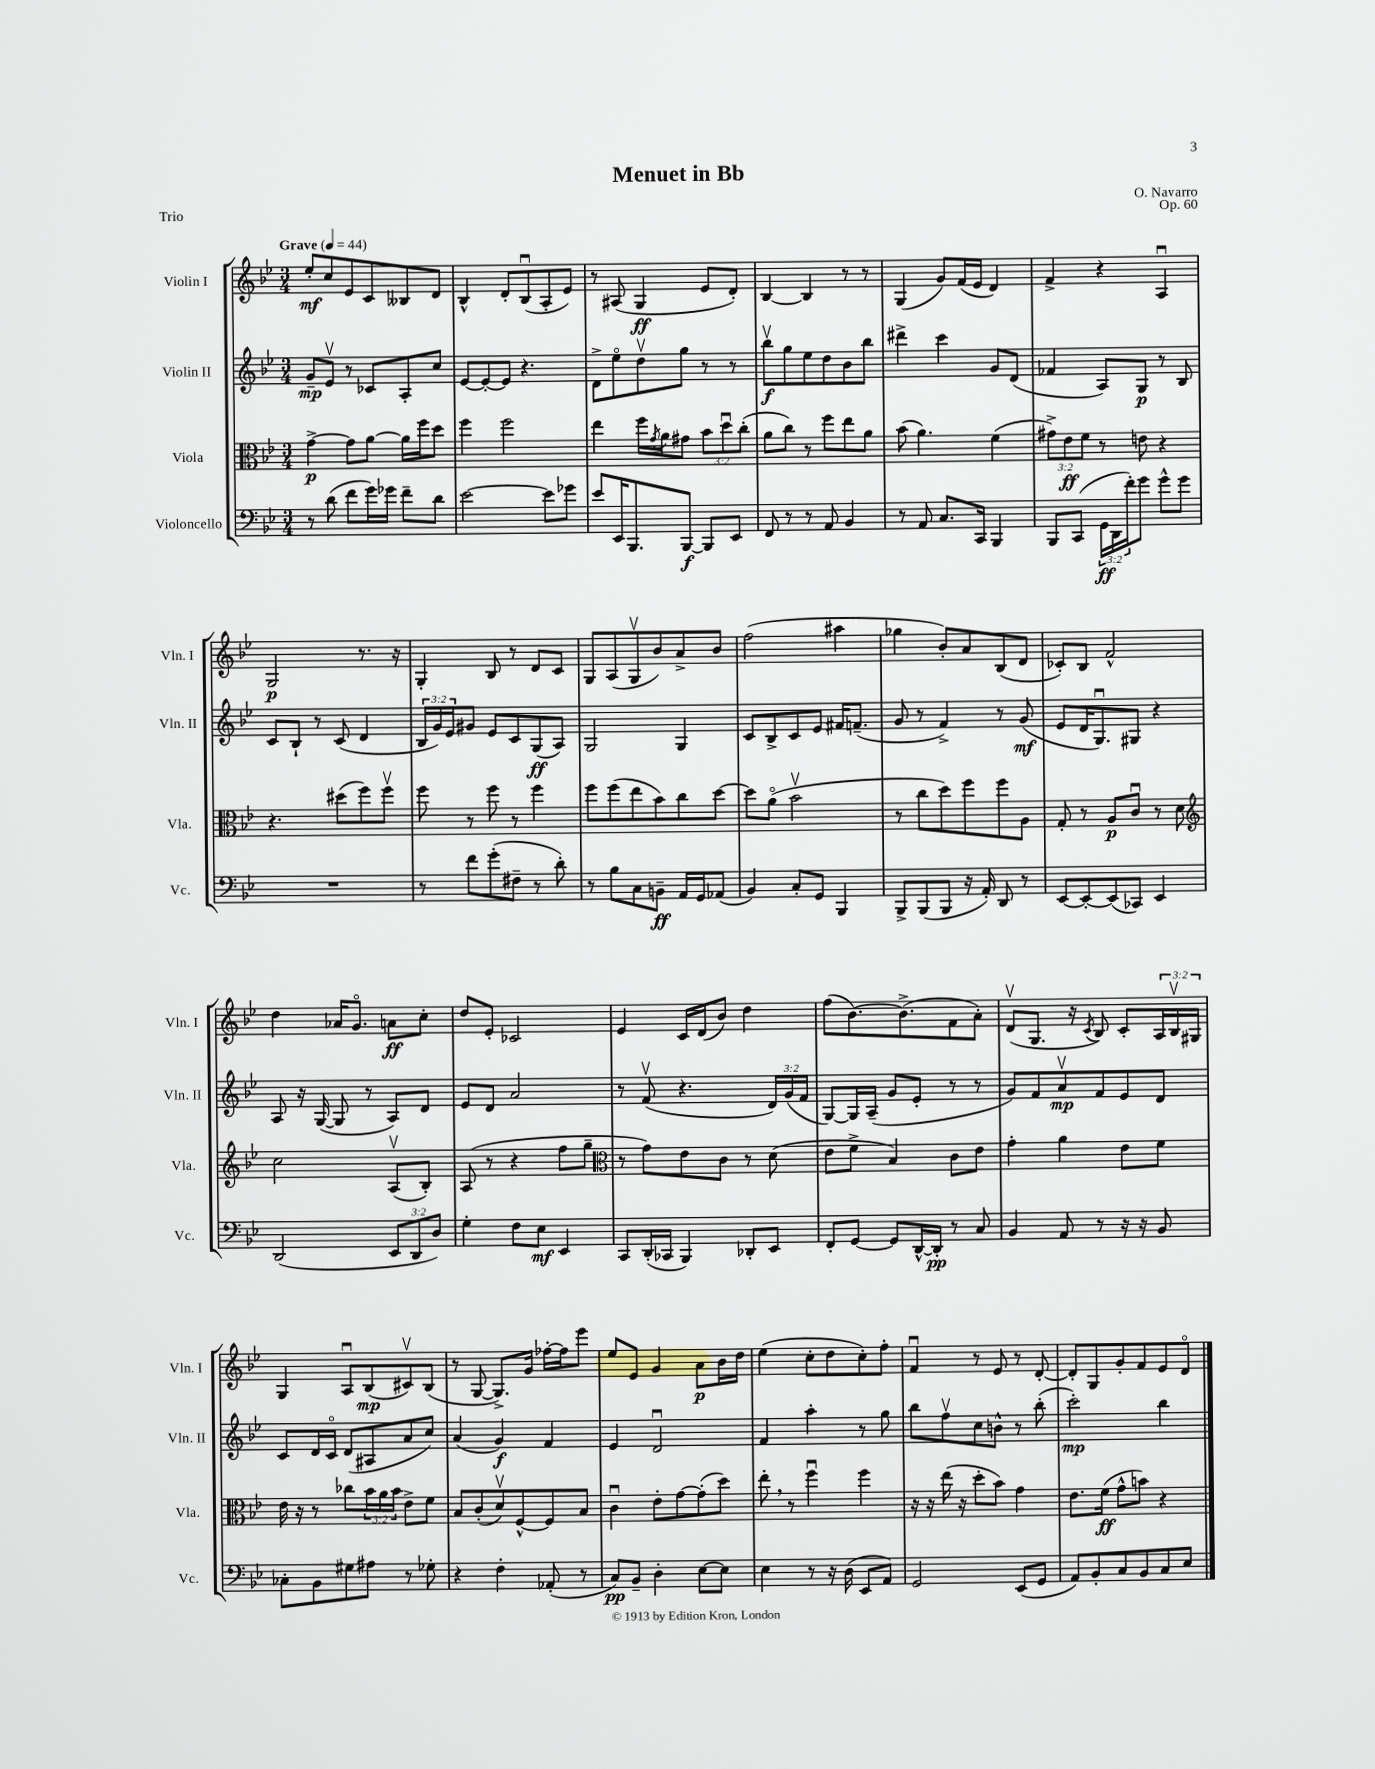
\header { title = "Menuet in Bb" composer = "O. Navarro" opus = "Op. 60" piece = "Trio" }
<<
\new StaffGroup <<
\new Staff = "s0" \with { instrumentName = "Violin I" shortInstrumentName = "Vln. I" } {
    \clef treble \key bes \major \numericTimeSignature \time 3/4 \override Staff.TupletNumber.text = #tuplet-number::calc-fraction-text \tempo "Grave" 4 = 44
    ees''8-.\mf c''8 ees'8 c'8 beses8 d'8 |
    bes4-^ d'8-. bes8\downbow( a8-. ees'8) |
    r8 ais8( g4\ff ees'8 d'8-.) |
    bes4~ bes4 r8 r8 |
    g4( g'8) f'16( ees'16 d'4) |
    f'4-> r4 a4\downbow |
    g2\p r8. r16 |
    g4-. bes8 r8 d'8 c'8 |
    g8 a8( g8\upbow bes'8) a'8-> bes'8 |
    f''2( ais''4 |
    ges''4 bes'8-.) a'8 bes8( d'8 |
    ces'8-.) bes8 f'2-^ |
    d''4 aes'16 g'8.\flageolet a'8\ff c''8-. |
    d''8 ees'8-. ces'2 |
    ees'4 c'16 d'16( bes'8) d''4 |
    f''8( bes'8.~) bes'8.->( f'8 a'8-.) |
    d'8\upbow( g8. r16 \acciaccatura { c'8 } bes8) c'8-. \tuplet 3/2 { a16 bes16\upbow gis16 } |
    g4 a8\downbow bes8\mp( cis'8\upbow) bes8( |
    r8 g8~ g8.->) g'16 fes''16~-. fes''16 ees'''8 |
    ees''8 ees'8 g'4 a'8\p bes'16 d''16 |
    ees''4( c''8-. d''8 c''8-.) f''8-. |
    f'4\downbow r8 ees'8 r8 d'8~-. |
    d'8-. g8 g'8-. f'8 ees'8 d'8\flageolet \bar "|." |
}
\new Staff = "s1" \with { instrumentName = "Violin II" shortInstrumentName = "Vln. II" } {
    \clef treble \key bes \major \numericTimeSignature \time 3/4 \override Staff.TupletNumber.text = #tuplet-number::calc-fraction-text
    g'8--\mp ees'8\upbow r8 ces'8 a8-. c''8 |
    ees'8~ ees'8~-. ees'8 r4. |
    d'8-> ees''8\flageolet d''8\upbow g''8 r8 r8 |
    bes''8\upbow\f g''8 ees''8 d''8 bes'8 bes''8 |
    dis'''4-> c'''4 g'8 d'8( |
    fes'4 a8) g8\p r8 bes8 |
    c'8 bes8-! r8 c'8( d'4 |
    \tuplet 3/2 { bes16 g'16) ees'16 } gis'8 ees'8 c'8 g8\ff( a8) |
    g2 g4 |
    c'8 bes8-> c'8 ees'8 fis'16 f'8.--( |
    g'8 r8 f'4->) r8 g'8\mf( |
    ees'8 d'16 g8.\downbow) gis8 r4 |
    a8 r16 g16~( g8 r8 a8) d'8 |
    ees'8 d'8 a'2 |
    r8 f'8\upbow( r4. \tuplet 3/2 { d'16) g'16( f'16 } |
    g8~) g16 a16--( g'8 ees'8-. r8 r8 |
    g'8) f'8 a'8\upbow\mp f'8 ees'8 d'8 |
    c'8 d'16 c'16\flageolet d'8( ais8 a'8 c''8) |
    a'4( g'4\f) f'4 |
    ees'4 d'2\downbow |
    f'4 a''4-. r8 g''8 |
    bes''8 f''8\upbow c''8 b'8-^ r8 bes''8-.( |
    c'''2-.\mp) bes''4 \bar "|." |
}
\new Staff = "s2" \with { instrumentName = "Viola" shortInstrumentName = "Vla." } {
    \clef alto \key bes \major \numericTimeSignature \time 3/4 \override Staff.TupletNumber.text = #tuplet-number::calc-fraction-text
    g'4~->\p g'8 a'8~ a'16 f''16 d''8 |
    f''4 f''2 |
    ees''4 f''16 \acciaccatura { g'8 } a'16 gis'8 \tuplet 3/2 { bes'8 d''8\downbow c''8-.( } |
    a'8 c''8) r8 f''8 ees''8 a'8 |
    bes'8( a'4.) f'4( |
    \tuplet 3/2 { gis'8->) ees'8\ff f'8 } r8 e'8 r4 |
    r4. dis''8( f''8) f''8\upbow |
    f''8 r8 f''8 r8 f''4 |
    f''8 f''8( ees''8 bes'8) c''8 d''8~ |
    d''8 a'8\flageolet( bes'2\upbow |
    r8 c''8 d''8) f''8 f''8 a8 |
    g8-. r8 a8\p c'8\downbow r8 d'8 |
    \clef treble c''2 a8\upbow( bes8-.) |
    a8( r8 r4 f''8 g''8-- |
    \clef alto r8 g'8) ees'8 c'8 r8 d'8( |
    ees'8 f'8-> bes4) c'8 ees'8 |
    g'4-. a'4 ees'8 f'8 |
    ees'16 r16 r8 ces''8 \tuplet 3/2 { bes'16 a'16 bes'16 } ees'8-> f'8 |
    bes8 c'8-.( d'8\upbow) f8~-^ f8 bes8 |
    c'4\downbow ees'8-. g'8~ g'8-.( d''8) |
    ees''8-. \breathe r8 f''4\downbow f''4 |
    r16 r16 ees''16( r16 d''8-. bes'8) g'4 |
    ees'8. f'16\ff( g'8-^ b'8) r4 \bar "|." |
}
\new Staff = "s3" \with { instrumentName = "Violoncello" shortInstrumentName = "Vc." } {
    \clef bass \key bes \major \numericTimeSignature \time 3/4 \override Staff.TupletNumber.text = #tuplet-number::calc-fraction-text
    r8 d'8( f'8 g'16) ges'16 f'8-- d'8 |
    ees'2~ ees'8 ges'8 |
    ees'8 ees,16 bes,,8. bes,,8~\f bes,,8 ees,8 |
    f,8 r8 r8 a,8 bes,4 |
    r8 a,8 c8. c,16 bes,,4 |
    bes,,8 c,8( \tuplet 3/2 { g,16\ff d,16 f'16-.) } g'8 g'8-^ g'8 |
    R2. |
    r8 f'8 g'8-.( fis8-- r8 d'8-.) |
    r8 bes8 c8 b,8--\ff a,16 g,16 aes,8( |
    bes,4) c8-. g,8 bes,,4 |
    bes,,8-> bes,,8( bes,,8 r16 a,16-.) d,8 r8 |
    ees,8~ ees,8~-. ees,8( ces,8) ees,4 |
    d,2( \tuplet 3/2 { ees,8 d,8 d8) } |
    g4-. f8 ees8\mf ees,4 |
    c,8 d,16-.( ces,16 bes,,4) des,8-. ees,8 |
    f,8-. g,8~ g,8 d,16~-^ d,16-.\pp r8 c8 |
    bes,4 a,8 r8 r16 r16 bes,8 |
    ces8-. bes,8 gis8 ais8 r8 ges8-. |
    r4 f4-. aes,8-.( r8 |
    c8\pp) bes,8-- d4-. ees8~ ees8 |
    ees4 r8 r16 d16( ees,8 a,8) |
    g,2 ees,8( g,8 |
    a,8) bes,8-. c8 bes,8 c8 ees8 \bar "|." |
}
>>
>>
\layout { \context { \Score \remove "Bar_number_engraver" } }
